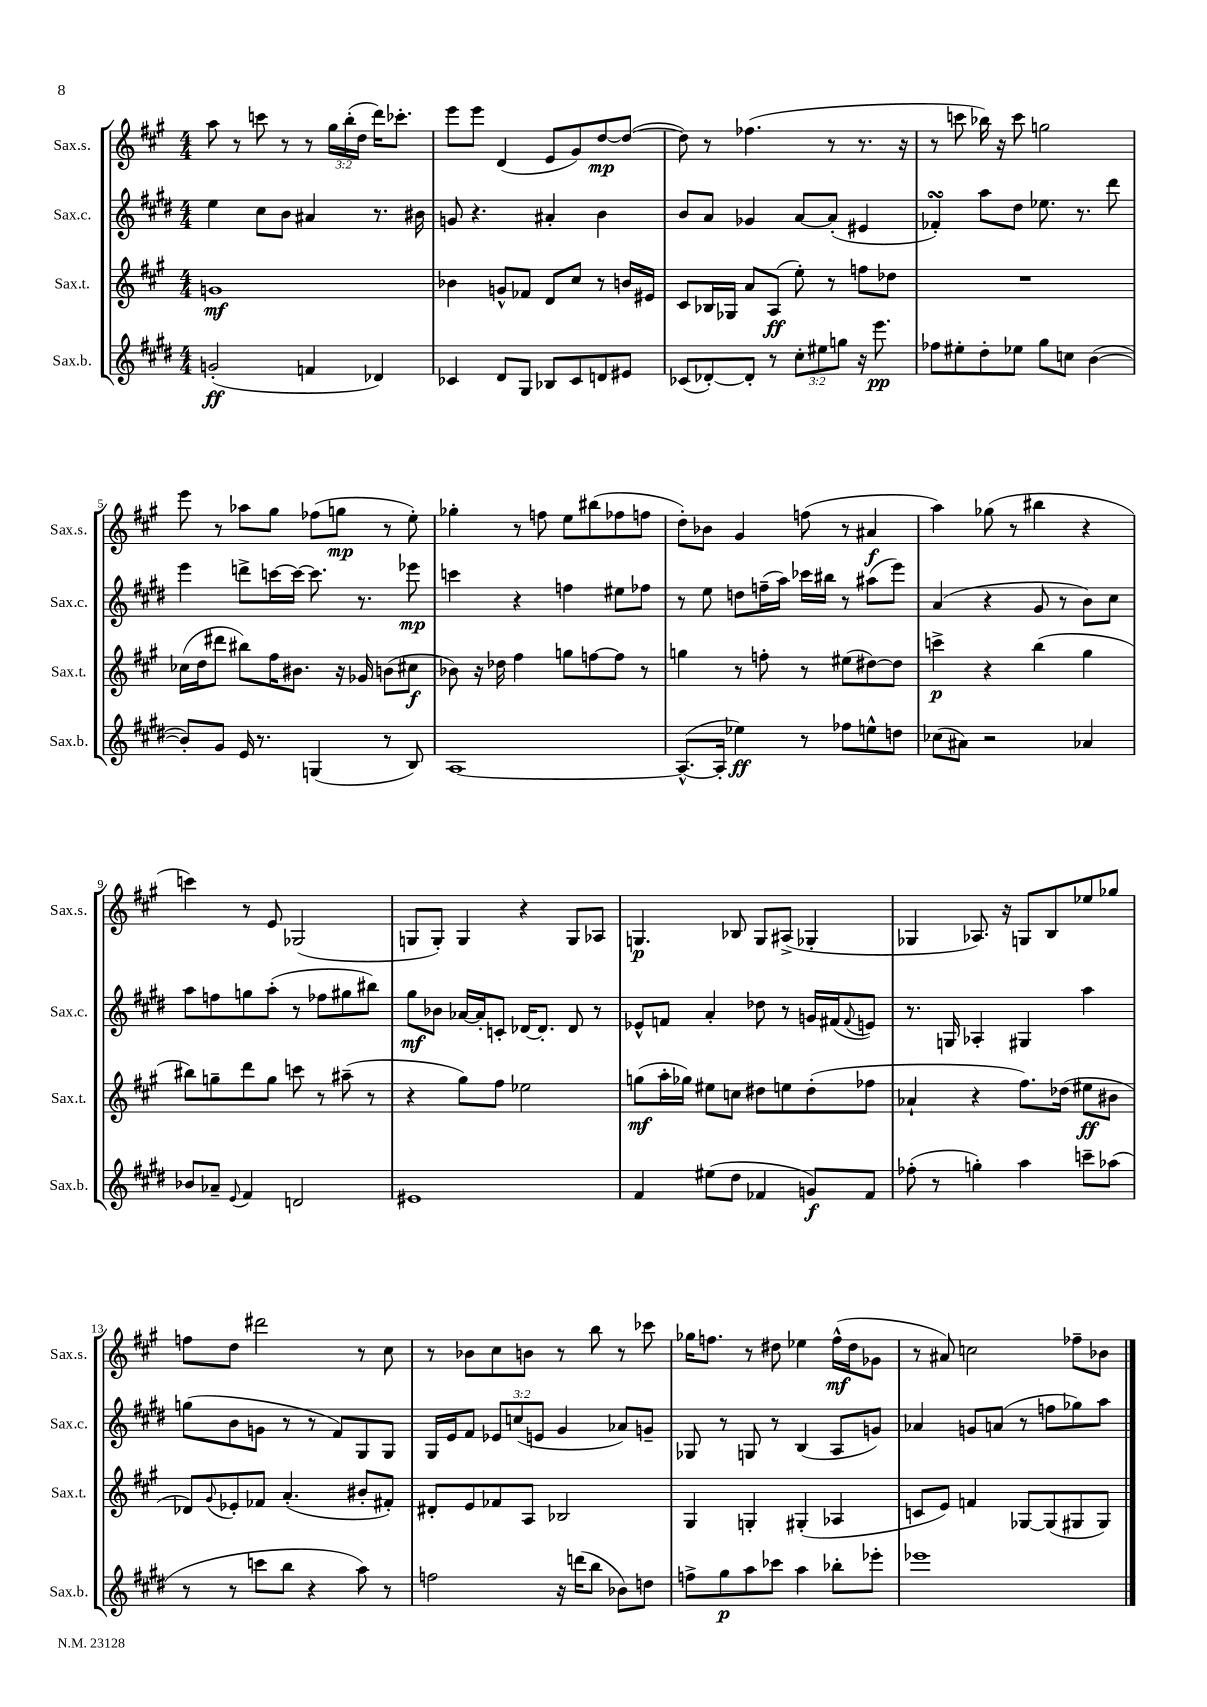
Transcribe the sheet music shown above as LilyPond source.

<<
\new StaffGroup <<
\new Staff = "s0" \with { instrumentName = "Sax.s." shortInstrumentName = "Sax.s." } {
    \clef treble \key a \major \numericTimeSignature \time 4/4 \override Staff.TupletNumber.text = #tuplet-number::calc-fraction-text
    a''8 r8 c'''8 r8 r8 \tuplet 3/2 { gis''16 b''16-.( d''16 } d'''16) ces'''8.-. |
    e'''8 e'''8 d'4( e'8 gis'8) d''8~\mp d''8~( |
    d''8) r8 fes''4.( r8 r8. r16 |
    r8 c'''8 bes''16) r16 c'''8 g''2 |
    e'''8 r8 aes''8 gis''8 fes''8( g''8\mp r8 e''8-.) |
    ges''4-. r8 f''8 e''8 bis''8( fes''8 f''8 |
    d''8-.) bes'8 gis'4 f''8( r8 ais'4\f |
    a''4) ges''8( r8 bis''4 r4 |
    c'''4) r8 e'8 ges2( |
    g8 g8-.) g4 r4 g8 aes8 |
    g4.\p bes8 g8 ais8->( ges4-. |
    ges4 aes8.) r16 g8 b8 ees''8 ges''8 |
    f''8 d''8 dis'''2 r8 cis''8 |
    r8 bes'8 cis''8 b'8 r8 b''8 r8 ces'''8 |
    ges''16 f''8. r8 dis''8 ees''4 f''16-^\mf( dis''16 ges'8 |
    r8 ais'8) c''2 fes''8-- bes'8 \bar "|." |
}
\new Staff = "s1" \with { instrumentName = "Sax.c." shortInstrumentName = "Sax.c." } {
    \clef treble \key e \major \numericTimeSignature \time 4/4 \override Staff.TupletNumber.text = #tuplet-number::calc-fraction-text
    e''4 cis''8 b'8 ais'4 r8. bis'16 |
    g'8 r4. ais'4-. b'4 |
    b'8 a'8 ges'4 a'8~ a'8-.( eis'4 |
    fes'4-.\turn) a''8 dis''8 ees''8. r8. dis'''8 |
    e'''4 d'''8-> c'''16~ c'''16~ c'''8. r8. ees'''8\mp |
    c'''4 r4 f''4 eis''8 fes''8 |
    r8 e''8 d''8 f''16--( a''16) ces'''16 bis''16 r8 ais''8( e'''8) |
    a'4( r4 gis'8 r8 b'8) cis''8 |
    a''8 f''8 g''8 a''8-.( r8 fes''8 gis''8 bis''8) |
    gis''8\mf bes'8 aes'16~ aes'16-. c'8-. des'16~ des'8.-. des'8 r8 |
    ees'8-^ f'8 a'4-. des''8 r8 g'16 fis'16( \appoggiatura { fis'8 } e'8) |
    r8. g16 aes4-. gis4 a''4 |
    g''8( b'8 g'8 r8 r8 fis'8) gis8 gis8 |
    gis16 e'16 fis'8 \tuplet 3/2 { ees'8 c''8( e'8 } gis'4 aes'8) g'8-- |
    ges8 r8 g8 r8 b4( a8 g'8) |
    aes'4 g'8 a'8( r8 f''8 ges''8) a''8 \bar "|." |
}
\new Staff = "s2" \with { instrumentName = "Sax.t." shortInstrumentName = "Sax.t." } {
    \clef treble \key a \major \numericTimeSignature \time 4/4
    g'1\mf |
    bes'4 g'8-^ fes'8 d'8 cis''8 r8 b'16 eis'16 |
    cis'8 bes16 ges16 a'8 a8\ff( e''8-.) r8 f''8 des''8 |
    R1 |
    ces''16( d''16 dis'''8 bis''8) fis''16 bis'8. r16 ges'16 b'8( cis''8\f |
    bes'8) r16 des''16 fis''4 g''8 f''8~ f''8 r8 |
    g''4 r8 f''8-. r8 eis''8( dis''8~) dis''8 |
    c'''4->\p r4 b''4( gis''4 |
    bis''8) g''8-- d'''8 g''8 c'''8 r8 ais''8--( r8 |
    r4 gis''8) fis''8 ees''2 |
    g''8\mf( a''16-. ges''16) eis''8 c''8 dis''8 e''8 dis''8-.( fes''8 |
    aes'4-! r4 fis''8.) des''16( eis''8\ff bis'8 |
    des'8) \appoggiatura { gis'8 } ees'8-. fes'8 a'4.-.( bis'8-. fis'8-.) |
    dis'8-. e'8 fes'8 a8 bes2 |
    gis4 g4-. gis4-.( aes4 |
    c'8 e'8) f'4 ges8~ ges8( gis8 gis8) \bar "|." |
}
\new Staff = "s3" \with { instrumentName = "Sax.b." shortInstrumentName = "Sax.b." } {
    \clef treble \key e \major \numericTimeSignature \time 4/4 \override Staff.TupletNumber.text = #tuplet-number::calc-fraction-text
    g'2-.\ff( f'4 des'4) |
    ces'4 dis'8 gis8 bes8 ces'8 d'8 eis'8 |
    ces'8( des'8~-.) des'8-. r8 \tuplet 3/2 { cis''8-. eis''8 g''8 } r16 e'''8.\pp |
    fes''8 eis''8-. dis''8-. ees''8 gis''8 c''8 b'4~( |
    b'8-.) gis'8 e'16 r8. g4( r8 b8) |
    a1~ |
    a8.~-^( a16-. ees''4\ff) r8 fes''8 e''8-^ d''8 |
    ces''8( ais'8) r2 aes'4 |
    bes'8 aes'8-- \appoggiatura { e'8 } fis'4 d'2 |
    eis'1 |
    fis'4 eis''8( dis''8 fes'4 g'8\f) fes'8 |
    fes''8-.( r8 g''4-.) a''4 c'''8-- aes''8( |
    r8 r8 c'''8 b''8 r4 a''8) r8 |
    f''2 r16 d'''16( b''8 bes'8) d''8 |
    f''8-> gis''8\p a''8 ces'''8 a''4 bes''8-. ees'''8-. |
    ees'''1 \bar "|." |
}
>>
>>
